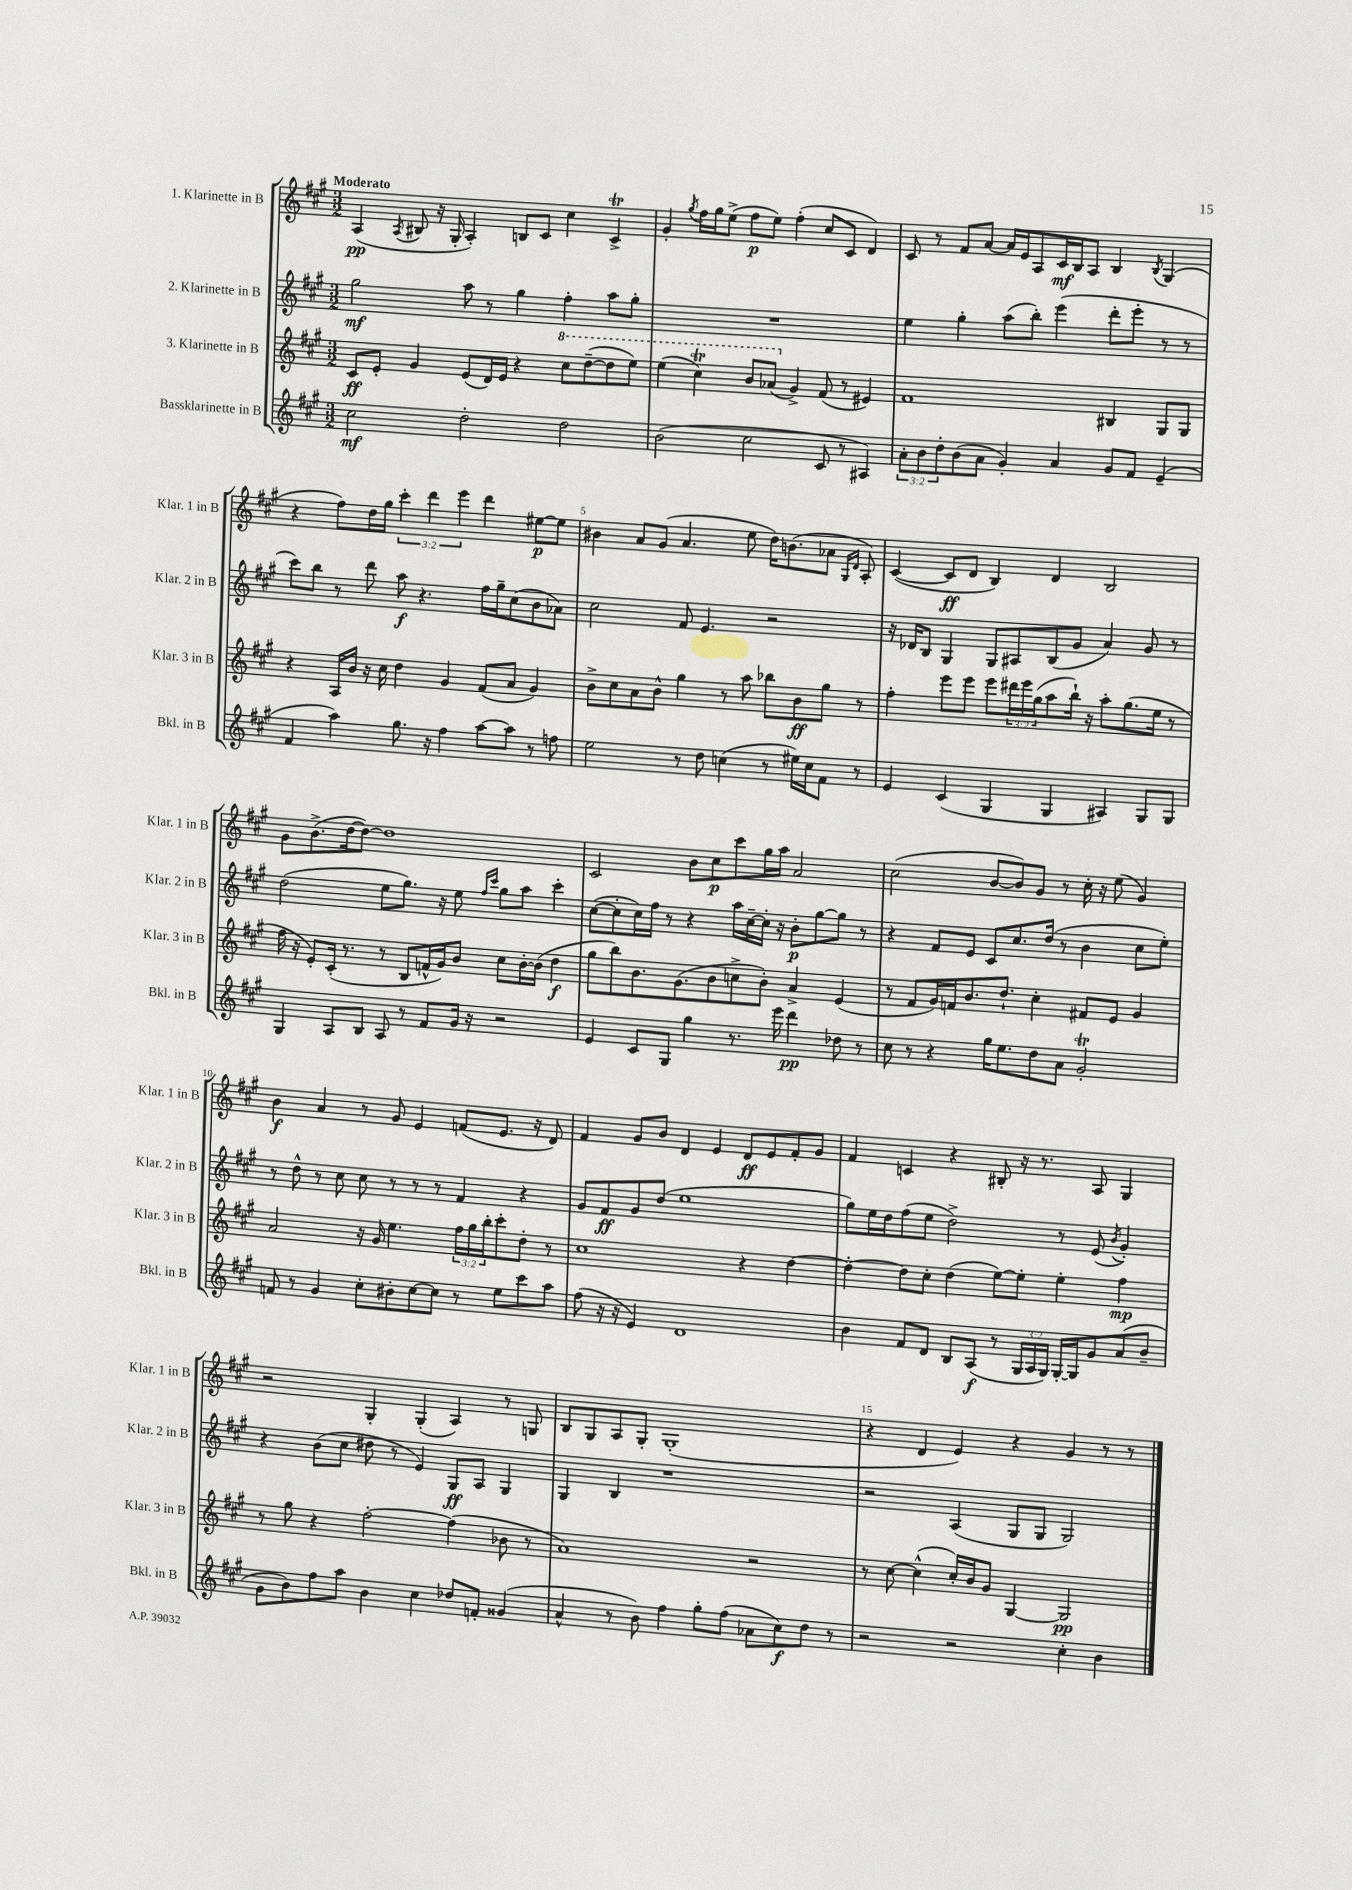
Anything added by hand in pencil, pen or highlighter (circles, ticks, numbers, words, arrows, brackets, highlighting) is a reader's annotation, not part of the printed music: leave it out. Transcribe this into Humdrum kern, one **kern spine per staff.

**kern	**kern	**kern	**kern
*staff4	*staff3	*staff2	*staff1
*clefG2	*clefG2	*clefG2	*clefG2
*k[f#c#g#]	*k[f#c#g#]	*k[f#c#g#]	*k[f#c#g#]
*M3/2	*M3/2	*M3/2	*M3/2
2cc#\	8c#/L	2gg#\	(4A/
.	8e'/J	.	.
.	.	.	8qA/
.	4g#/	.	8B#/
.	.	.	16r
.	.	.	16G#'/
2dd'\	(8e/L	8aa\	4A'/)
.	16d/L)	8r	.
.	16e/JJ	.	.
.	4r	4gg#\	8B/L
.	.	.	8c#/J
2dd\	8ccc#\L	4ff#'\	4cc#\
.	([8ddd~\	.	.
.	8ddd\]	8aa\L	4c#^/
.	8eee\J)	8gg#'\J	.
=	=	=	=
(2b\	(4eee\	1.r	4g#'/
.	.	.	8qgg#/
.	4ccc#\)	.	16ff#\LL
.	.	.	16gg#\J
.	.	.	(8ee^\J
2cc#\	8bb/L	.	8ff#\L
.	(8aa-/J	.	8ee\J)
.	4g#^/)	.	(4ff#'\
8c#/	(8f#/	.	8cc#/L
8r	8r	.	8c#/J
4A#/)	4e#/)	.	4d/)
=	=	=	=
12a'\L	1f#	4ee\	8c#/
12b\	.	.	.
.	.	.	8r
12dd'\	.	.	.
(8b\	.	4gg#'\	8f#/L
8a\J	.	.	[8a/J
4g#'/)	.	(8aa\L	16a/]LL
.	.	.	16e/J
.	.	8bb'\J)	8A/
4a/	.	(4eee\	16c#/L
.	.	.	16B/J
.	.	.	8A/J
8g#/L	4B#/	8ddd'\L	4B/
8f#/J	.	8eee'\J	.
.	.	.	8qB/
(4e~/	8G#/L	8r	(4G#/
.	8G#/J	8r	.
=	=	=	=
4f#/	4r	8ccc#\L)	4r
.	.	8bb\J	.
4aa\)	16A/LL	8r	8ff#\L)
.	16b/JJ	.	.
.	16r	8ddd\	16dd\L
.	16cc#\	.	16gg#\JJ
8.gg#\	4dd\	8aa\	6ccc#'\
.	.	4.r	.
.	.	.	6ddd\
16r	.	.	.
4ff#\	4g#/	.	.
.	.	.	6eee\
[8aa\L	(8f#/L	16ff#\LL	4ddd\
.	.	16gg#~\J	.
8aa\]J	8a/J	(8cc#\	.
8r	4g#/)	8b\	[8ee#\L
8ff\	.	8a-\J)	8ee#\]J
=	=	=	=
2ee\	8b^\L	2cc#\	4b#\
.	8cc#\	.	.
.	8a\	.	8a/L
.	8b^^\J	.	(8g#/J
8r	4gg#\	8f#/	4.a/
8dd\	.	4.e/	.
(4cc\	8r	.	.
.	8aa\	.	8ee\
8r	8bb-\L	2r	16dd\LK)
.	.	.	(8.b\
16ee#\LL)	8b\	.	.
16cc\J	.	.	.
8f#\J	8gg#\J	.	8a-\J
.	.	.	16qqG#/LL
.	.	.	16qqd/JJ
8r	8r	.	8A'/)
=	=	=	=
4e/	4ff#'\	16r	([4c#/
.	.	16d-/LK	.
.	.	8B/J	.
(4c#/	8eee\L	4G#/	8c#/]L
.	8eee\J	.	8d/J
4G#/	8eee\L	8G#/L	4B/)
.	24ddd#\L	8A#/	.
.	24eee\	.	.
.	(24gg#\J	.	.
4G#/	8aa\	(8B/	4d/
.	16bb`\Jk)	8g#/J	.
.	16r	.	.
4A#/)	8aa'\L	4a/)	2B/
.	(8.gg#\	.	.
8G#/L	.	8g#/	.
.	16ee\Jk	.	.
8G#/J	8r	8r	.
=	=	=	=
4G#/	16ff#\	(2dd\	8g#\L
.	16r	.	.
.	8e'/L)	.	(8.b^\
8A/L	(16c#'/Jk	.	.
.	8.r	.	[16dd\k
8B/J	.	.	8dd\_J)
8A/	8r	8ee\L	1dd]
8r	8B/L	8.gg#\J)	.
8f#/L	16f^^/L	.	.
.	16g#/J)	16r	.
16g#/Jk	8b/J	8ee\	.
16r	.	.	.
.	.	16qqff#/LL	.
.	.	16qqccc#/JJ	.
2r	8cc#\L	8gg#\L	.
.	[16b'\L	8aa\J	.
.	(16b\]JJ	.	.
.	4dd\	4ccc#'\	.
=	=	=	=
4e/	8gg#\L	([8cc#\L	2c#/
.	8bb\)	8cc#'\]	.
8c#/L	8.b\	16cc#\L)	.
.	.	16ff#\JJ	.
8G#/J	.	8r	.
.	(8.g#\	.	.
4gg#\	.	4r	8b\L
.	8b\	.	8cc#\
8.r	8cc^\	16aa\LL	8ccc#\
.	.	[16cc#~\	.
.	8b'\J)	16cc#'\]JJ	16gg#\L
16eee\	.	16r	16aa\JJ
4ddd\	4a^/	8b'\L	2a/
.	.	[8gg#\	.
8dd-\	(4e/	8gg#\]J	.
8r	.	8r	.
=	=	=	=
8cc#\	8r	4r	(2cc#\
8r	8f#/L	.	.
4r	16g#/L)	8f#/L	.
.	16f/J	.	.
.	8.b/	8e/J	.
16gg#\LK	.	8c#/L	[8b/L
8.ee\	8.dd`/J	.	.
.	.	8.cc#/	8b/])
8dd\	4cc#'\	.	8g#/J
.	.	(16dd/Jk	.
8a\J	.	8r	8r
2g#'/	8f#/L	4b\	16cc#'\
.	.	.	16r
.	8e/J	.	(8ee\
.	4g#/	8cc#\L	4g#/)
.	.	8ee'\J)	.
=	=	=	=
8f/	2a/	8r	4b\
8r	.	8dd^^\	.
4g#/	.	8r	4a/
.	.	8cc#\	.
8cc#'\L	16r	8cc#\	8r
.	16g#/	.	.
8b#'\	4.ee\	8r	8g#/
[8cc#\	.	8r	4e/
8cc#\]J	.	8r	.
8r	24ff#\LL	4f#/	(8f/L
.	24gg#\	.	.
.	24bb'\J	.	.
8ee\L	8ccc#'\	.	8.e/J
8ccc#\	8dd'\J	4r	.
.	.	.	16r
8aa\J	8r	.	8d/)
=	=	=	=
(8ff#\	1cc#	8g#/L	4f#/
16r	.	8f#/	.
16r	.	.	.
4e/)	.	8g#/	8g#/L
.	.	(8dd/J	8b/J
1d	.	1ee	4d/
.	.	.	4e/
.	4r	.	8d/L
.	.	.	8e/
.	[4dd\	.	8f#'/
.	.	.	8g#/J
=	=	=	=
4b\	4dd'\_	8gg#\L)	4f#/
.	.	16ee\L	.
.	.	16dd\J	.
8f#/L	8dd\]L	(8ff#\	4c/
8d/J	8cc#'\J	8ee\J	.
8B/L	(4dd\	2dd^\)	4r
(8A/J	.	.	.
8r	[8ee\L)	.	8B#'/
24G#/LL	8ee'\]J	.	16r
24A/	.	.	.
.	.	.	8.r
24G#/JJ)	.	.	.
[16G#'/LL	4ee'\	8r	.
16G#/]J	.	.	.
8g#/	.	(8e/	8A/
.	.	8qb/	.
(8a/	4ff#\	4g#'/)	4G#/
8b~/J	.	.	.
=	=	=	=
8g#\L	8r	4r	2r
8b\)	8gg#\	.	.
8ff#\	4r	(8b\L	.
8aa\J	.	8cc#\J	.
4b\	[2ff#'\	8dd#\	4G#'/
.	.	8r	.
4cc#\	.	4e/)	(4G#'/
8dd-/L	(4ff#\]	8G#/L	4A/)
8f'/J	.	8A/J	.
(4g##/	8b-\	4G#/	8r
.	8r	.	8G/
=	=	=	=
4a^^/	1a)	4G#/	8B/L
.	.	.	8G#/
8r	.	4B/	8A/
8b\)	.	.	8G#'/J
4ff#\	.	1r	(1G#'
8gg#'\L	.	.	.
(8ff#\J	.	.	.
8a-\L	2r	.	.
8cc#\)	.	.	.
8dd\J	.	.	.
8r	.	.	.
=	=	=	=
2r	8r	2r	4r
.	[8cc#\	.	.
.	(4cc#^^\]	.	4d/
2r	16cc#'/LL)	(4A/	4e/)
.	16b/J	.	.
.	8g#/J	.	.
.	[4G#/	8G#/L	4r
.	.	8G#/J	.
4cc#'\	2G#/]	2G#/)	4g#/
4b\	.	.	8r
.	.	.	8r
==	==	==	==
*-	*-	*-	*-
